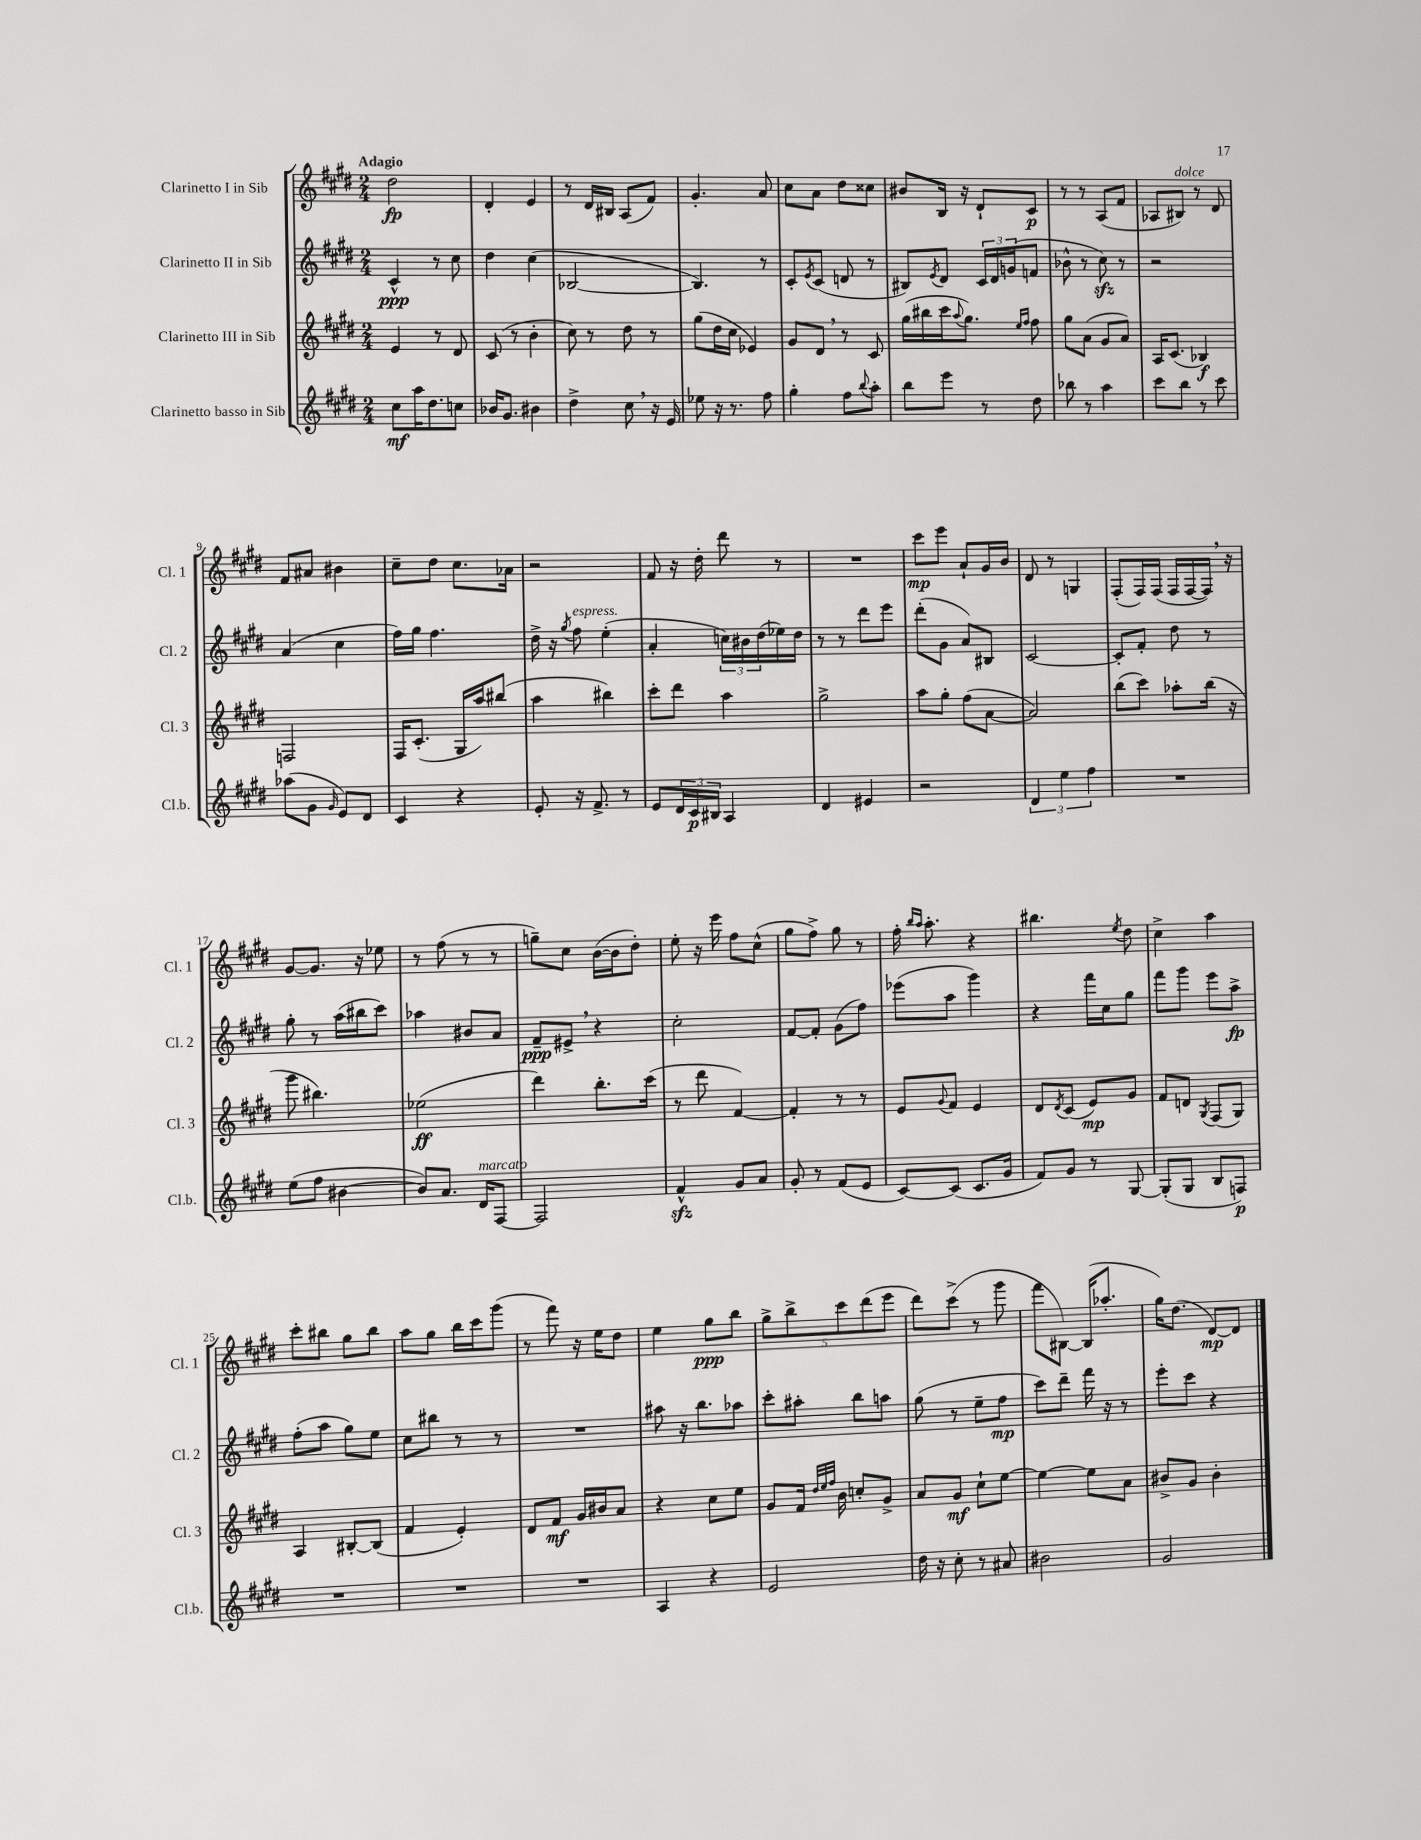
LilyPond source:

<<
\new StaffGroup <<
\new Staff = "s0" \with { instrumentName = "Clarinetto I in Sib" shortInstrumentName = "Cl. 1" } {
    \clef treble \key e \major \numericTimeSignature \time 2/4 \tempo "Adagio"
    dis''2\fp |
    dis'4-. e'4 |
    r8 dis'16 bis16 a8( fis'8) |
    gis'4.-. a'8 |
    cis''8 a'8 dis''8 cisis''8 |
    bis'8 b16 r16 dis'8-! cis'8\p |
    r8 r8 a8( fis'8 |
    aes8 bis8^\markup { \italic "dolce" }) r8 dis'8 |
    fis'8 ais'8 bis'4 |
    cis''8-- dis''8 cis''8. aes'16 |
    r2 |
    fis'8 r16 dis''16-. dis'''8 r8 |
    R2 |
    cis'''8\mp e'''8 a'8-! gis'16 b'16 |
    dis'8 r8 g4 |
    fis8-.( fis16) fis16( fis16 fis16~ fis16) \breathe r16 |
    gis'8~ gis'8. r16 ees''8 |
    r8 fis''8( r8 r8 |
    g''8--) cis''8 b'16~( b'16 dis''8-.) |
    e''8-. r16 e'''16 fis''8 cis''8-^( |
    gis''8 fis''8->) gis''8 r8 |
    fis''16-. \grace { b''16 a''16 } a''8.-. r4 |
    bis''4. \acciaccatura { e''8 } dis''8 |
    cis''4-> a''4 |
    cis'''8-. bis''8 gis''8 bis''8 |
    a''8 gis''8 b''16 cis'''16 gis'''8( |
    r8 fis'''8) r16 e''16 dis''8 |
    e''4 gis''8\ppp b''8 |
    \tuplet 5/4 { gis''8-> b''8-> cis'''8 dis'''8( e'''8 } |
    dis'''8) cis'''8->( r8 gis'''8 |
    fis'''8 bis8~) bis16( aes''8.-. |
    gis''16) dis''8.( dis'8~\mp) dis'8 \bar "|." |
}
\new Staff = "s1" \with { instrumentName = "Clarinetto II in Sib" shortInstrumentName = "Cl. 2" } {
    \clef treble \key e \major \numericTimeSignature \time 2/4
    cis'4-^\ppp r8 cis''8 |
    dis''4 cis''4( |
    bes2~ |
    bes4.) r8 |
    cis'8-. \acciaccatura { e'8 } cis'8( d'8 r8 |
    bis8) \acciaccatura { e'8 } dis'8 \tuplet 3/2 { cis'16 dis'16 g'16( } f'8 |
    bes'8-^ r8 cis''8\sfz) r8 |
    r2 |
    a'4( cis''4 |
    fis''16) gis''16 fis''4. |
    dis''16-> r16 \acciaccatura { gis''8 } fis''8^\markup { \italic "espress." } e''4-.( |
    a'4-. \tuplet 3/2 { c''16) bis'16 dis''16( } ees''16) dis''16 |
    r8 r8 dis'''8 e'''8 |
    dis'''8-.( gis'8 a'8) bis8 |
    cis'2~ |
    cis'8-. fis'8-. dis''8 r8 |
    gis''8-. r8 a''16( bis''16 cis'''8) |
    aes''4 bis'8 a'8 |
    fis'8--\ppp eis'8-> \breathe r4 |
    cis''2-. |
    fis'8~ fis'8-. gis'8( fis''8) |
    ees'''8( a''8 gis'''4) |
    r4 fis'''16 cis''16 gis''8 |
    fis'''8 gis'''8 e'''8 a''8->\fp |
    fis''8-.( a''8 gis''8) e''8 |
    cis''8 bis''8 r8 r8 |
    R2 |
    ais''8 r16 b''8. aes''8 |
    cis'''8-. ais''8-. b''8 a''8 |
    gis''8( r8 e''8-- fis''8\mp |
    cis'''8) dis'''8-- fis'''16 r16 r8 |
    e'''8-. cis'''8 r4 \bar "|." |
}
\new Staff = "s2" \with { instrumentName = "Clarinetto III in Sib" shortInstrumentName = "Cl. 3" } {
    \clef treble \key e \major \numericTimeSignature \time 2/4
    e'4 r8 dis'8 |
    cis'8( r8 b'4-. |
    cis''8) r8 dis''8 r8 |
    gis''8( dis''16 cis''16 ees'4) |
    gis'8 dis'8 \breathe r8 cis'8 |
    gis''16( bis''16 cis'''16 \appoggiatura { a''8 } gis''8.) \grace { e''16 fis''16 } fis''8 |
    gis''8 a'8( gis'8 a'8) |
    a16 cis'8.( bes4\f) |
    f2 |
    fis16 cis'8.-.( gis16 a''16) bis''8( |
    a''4 bis''4) |
    cis'''8-. dis'''8 a''4 |
    gis''2-> |
    a''8 gis''8-. fis''8( a'8~ |
    a'2) |
    b''8( cis'''8) aes''8-. b''16( r16 |
    gis'''8 bis''4.) |
    ees''2\ff( |
    dis'''4) b''8.-. cis'''16( |
    r8 dis'''8 fis'4~) |
    fis'4-. r8 r8 |
    e'8 \appoggiatura { gis'8 } fis'8 e'4 |
    dis'8 \acciaccatura { dis'8 } cis'8( e'8\mp) gis'8 |
    fis'8 d'8 \acciaccatura { gis8 } fis8( gis8) |
    a4 bis8~-. bis8( |
    fis'4 e'4-.) |
    dis'8 fis'8\mf gis'16 bis'16 a'8 |
    r4 cis''8 e''8 |
    gis'8 fis'16 \grace { dis''32 e''32 fis''32 } b'16 c''8-. gis'8-> |
    a'8 gis'8\mf cis''8-! e''8~ |
    e''4~ e''8 a'8 |
    bis'8-> gis'8 bis'4-. \bar "|." |
}
\new Staff = "s3" \with { instrumentName = "Clarinetto basso in Sib" shortInstrumentName = "Cl.b." } {
    \clef treble \key e \major \numericTimeSignature \time 2/4
    cis''8\mf a''16 dis''8. c''8 |
    bes'16 gis'8. bis'4 |
    dis''4-> cis''8 \breathe r16 e'16 |
    ees''8 r16 r8. fis''8 |
    gis''4-. fis''8 \appoggiatura { b''8 } a''8-. |
    b''8 e'''8 r8 dis''8 |
    bes''8 r8 a''4 |
    cis'''8 b''8 r8 cis'''8 |
    aes''8( gis'8 \grace { gis'16 } e'8) dis'8 |
    cis'4 r4 |
    e'8-. r16 fis'8.-> r8 |
    e'8 \tuplet 3/2 { dis'16 cis'16\p bis16 } a4 |
    dis'4 eis'4 |
    r2 |
    \tuplet 3/2 { dis'4 e''4 fis''4 } |
    R2 |
    e''8( fis''8 bis'4~ |
    bis'8) a'8. dis'16^\markup { \italic "marcato" } fis8~ |
    fis2 |
    fis'4-^\sfz gis'8 a'8 |
    gis'8-. r8 fis'8( e'8 |
    cis'8~) cis'8( cis'8. gis'16 |
    fis'8) gis'8 r8 gis8~ |
    gis8-.( gis8 b8 f8\p) |
    R2 |
    R2 |
    R2 |
    a4 r4 |
    e'2 |
    dis''16 r16 cis''8-. r8 ais'8 |
    bis'2 |
    gis'2 \bar "|." |
}
>>
>>
